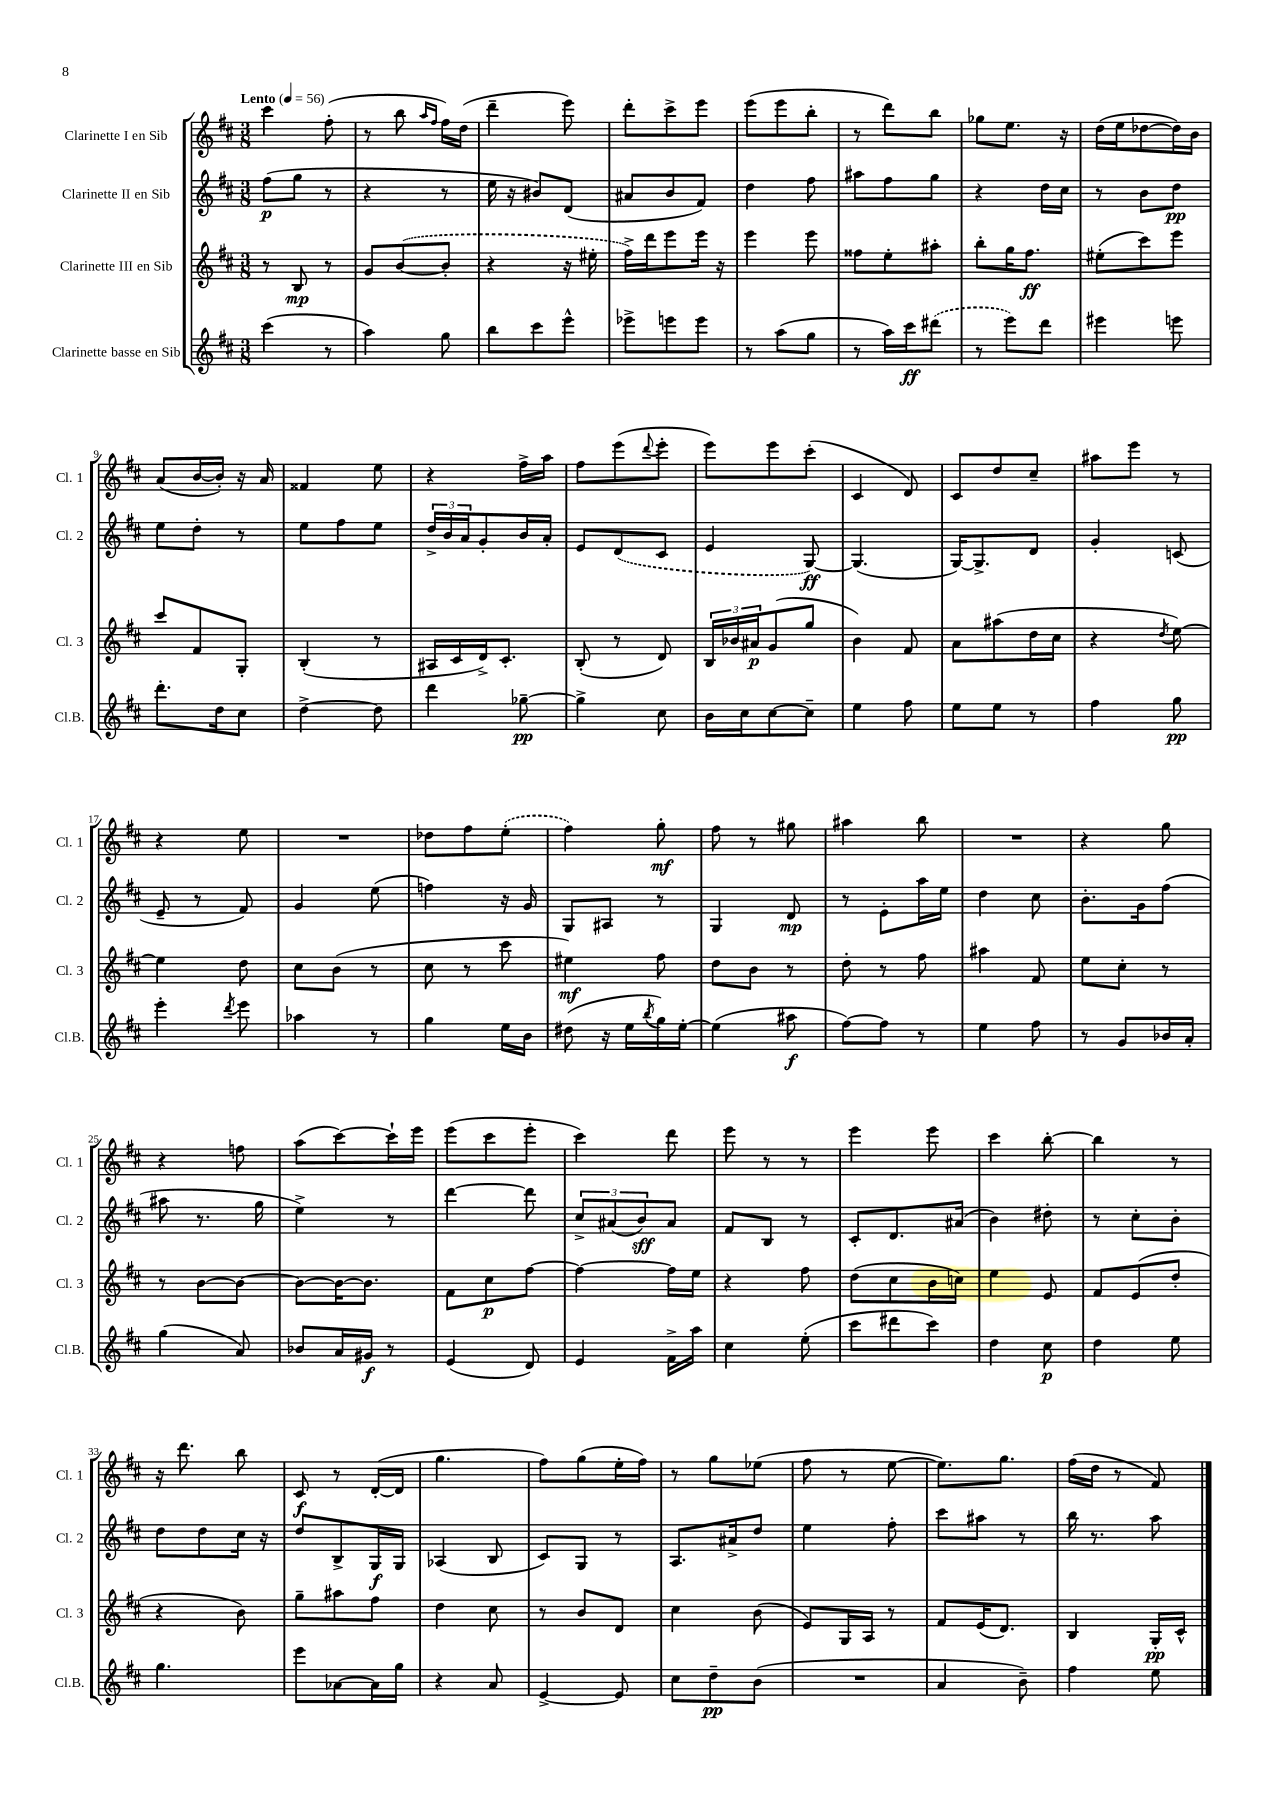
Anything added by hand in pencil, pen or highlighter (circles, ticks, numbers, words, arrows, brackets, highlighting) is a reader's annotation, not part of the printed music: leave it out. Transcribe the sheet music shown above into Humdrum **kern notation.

**kern	**kern	**kern	**kern
*staff4	*staff3	*staff2	*staff1
*clefG2	*clefG2	*clefG2	*clefG2
*k[f#c#]	*k[f#c#]	*k[f#c#]	*k[f#c#]
*M3/8	*M3/8	*M3/8	*M3/8
*MM56	*MM56	*MM56	*MM56
(4ccc#	8r	(8ff#	4ccc#
.	8B	8gg	.
8r	8r	8r	(8ff#'
=	=	=	=
4aa)	8g	4r	8r
.	([8b	.	8bb
.	.	.	16qqaa
.	.	.	16qqff#
8gg	8b']	8r	16ff#)
.	.	.	(16dd
=	=	=	=
8bb	4r	16ee	4ddd~
.	.	16r	.
8ccc#	.	8b#)	.
8eee^^	16r	(8d	8eee)
.	16ee#'	.	.
=	=	=	=
8eee-^	16ff#^)	8a#	8ddd'
.	16ddd	.	.
8eee	8eee	8b	8ccc#^
8eee	16eee	8f#)	8eee
.	16r	.	.
=	=	=	=
8r	4eee	4dd	(8eee
(8aa	.	.	8eee
8gg	8eee	8ff#	8bb'
=	=	=	=
8r	8ff##	8aa#	8r
16aa)	8ee'	8ff#	8ddd)
16ccc#	.	.	.
(8ddd#	8aa#'	8gg	8bb
=	=	=	=
8r	8bb'	4r	8gg-
8eee)	16gg	.	8.ee
.	8.ff#	.	.
8ddd	.	16dd	.
.	.	16cc#	16r
=	=	=	=
4eee#	(8ee#'	8r	(16dd
.	.	.	16ee
.	8ccc#)	8b	[8dd-
8eee	8eee	8dd	16dd-])
.	.	.	16b
=	=	=	=
8.ddd'	8ccc#	8ee	(8a
.	8f#	8dd'	[16b
16dd	.	.	16b'])
8cc#	8G'	8r	16r
.	.	.	16a
=	=	=	=
[4dd^	(4B'	8ee	4f##
.	.	8ff#	.
8dd]	8r	8ee	8ee
=	=	=	=
4ddd	16A#	24dd^	4r
.	.	24b	.
.	16c#	.	.
.	.	24a	.
.	16d^)	8g'	.
.	8.c#'	.	.
[8gg-~	.	16b	16ff#^
.	.	16a'	16aa
=	=	=	=
4gg-^]	(8B'	8e	8ff#
.	8r	(8d	(8eee
.	.	.	8qqddd
8cc#	8d)	8c#	8eee'
=	=	=	=
16b	24B	4e	8eee)
.	24b-	.	.
16cc#	.	.	.
.	24a#	.	.
[8cc#	(8g	.	8eee
8cc#~]	8gg	[8G)	(8ccc#'
=	=	=	=
4ee	4b)	(4.G]	4c#
8ff#	8f#	.	8d)
=	=	=	=
8ee	8a	[16G)	8c#
.	.	8.G^]	.
8ee	(8aa#	.	8dd
8r	16dd	8d	8cc#~
.	16cc#	.	.
=	=	=	=
4ff#	4r	4g'	8aa#
.	.	.	8eee
.	8qdd	.	.
8gg	[8ee)	(8c	8r
=	=	=	=
4eee'	4ee]	8e~	4r
.	.	8r	.
8qddd	.	.	.
8eee	8dd	8f#)	8ee
=	=	=	=
4aa-	8cc#	4g	4.r
.	(8b	.	.
8r	8r	(8ee	.
=	=	=	=
4gg	8cc#	4ff)	8dd-
.	8r	.	8ff#
16ee	8ccc#	16r	(8ee'
16b	.	16g	.
=	=	=	=
(8dd#	4ee#)	8G	4ff#)
16r	.	8A#	.
16ee	.	.	.
8qbb	.	.	.
16gg)	8ff#	8r	8gg'
[16ee'	.	.	.
=	=	=	=
(4ee]	8dd	4G	8ff#
.	8b	.	8r
8aa#	8r	8d	8gg#
=	=	=	=
[8ff#)	8dd'	8r	4aa#
8ff#]	8r	8e'	.
8r	8ff#	16aa	8bb
.	.	16ee	.
=	=	=	=
4ee	4aa#	4dd	4.r
8ff#	8f#	8cc#	.
=	=	=	=
8r	8ee	8.b'	4r
8g	8cc#'	.	.
.	.	16g	.
16b-	8r	(8ff#	8gg
16a'	.	.	.
=	=	=	=
(4gg	8r	8aa#	4r
.	[8b	8.r	.
8a)	8b_	.	8ff
.	.	16gg	.
=	=	=	=
8b-	8b_	4ee^)	(8aa
16a	16b_	.	[8ccc#)
16g#	8.b]	.	.
8r	.	8r	16ccc#`]
.	.	.	16eee
=	=	=	=
(4e	8f#	[4ddd	(8eee
.	8cc#	.	8ccc#
8d)	[8ff#	8ddd]	8eee'
=	=	=	=
4e	4ff#_	12cc#^	4ccc#)
.	.	(12a#	.
.	.	12b)	.
16f#^	16ff#]	8a#	8ddd
16aa	16ee	.	.
=	=	=	=
4cc#	4r	8f#	8eee
.	.	8B	8r
(8ee'	8ff#	8r	8r
=	=	=	=
8ccc#	(8dd	8c#'	4eee
8ddd#	8cc#	8.d	.
8ccc#)	16b	.	8eee
.	16cc)	(16a#	.
=	=	=	=
4dd	4ee	4b)	4ccc#
8cc#	8e	8dd#'	[8bb'
=	=	=	=
4dd	8f#	8r	4bb]
.	(8e	8cc#'	.
8ee	8dd'	8b'	8r
=	=	=	=
4.gg	4r	8dd	16r
.	.	.	8.ddd
.	.	8dd	.
.	8b)	16cc#	8bb
.	.	16r	.
=	=	=	=
8eee	8gg~	8dd	8c#
[8a-	8aa#	8B^	8r
16a-]	8ff#	16G	([16d'
16gg	.	16G	16d]
=	=	=	=
4r	4dd	(4A-	4.gg
8a	8cc#	8B	.
=	=	=	=
[4e^	8r	8c#)	8ff#)
.	8b	8G	(8gg
8e]	8d	8r	16ee'
.	.	.	16ff#)
=	=	=	=
8cc#	4cc#	8.A	8r
8dd~	.	.	8gg
.	.	16a#^	.
(8b	(8b	8dd	(8ee-
=	=	=	=
4.r	8e)	4ee	8ff#
.	16G	.	8r
.	16A	.	.
.	8r	8ff#'	[8ee
=	=	=	=
4a	8f#	8ccc#	8.ee])
.	(16e	8aa#	.
.	8.d)	.	8.gg
8b~)	.	8r	.
=	=	=	=
4ff#	4B	16bb	(16ff#
.	.	8.r	16dd
.	.	.	8r
8ee	16G'	8aa	8f#)
.	16c#^^	.	.
==	==	==	==
*-	*-	*-	*-
